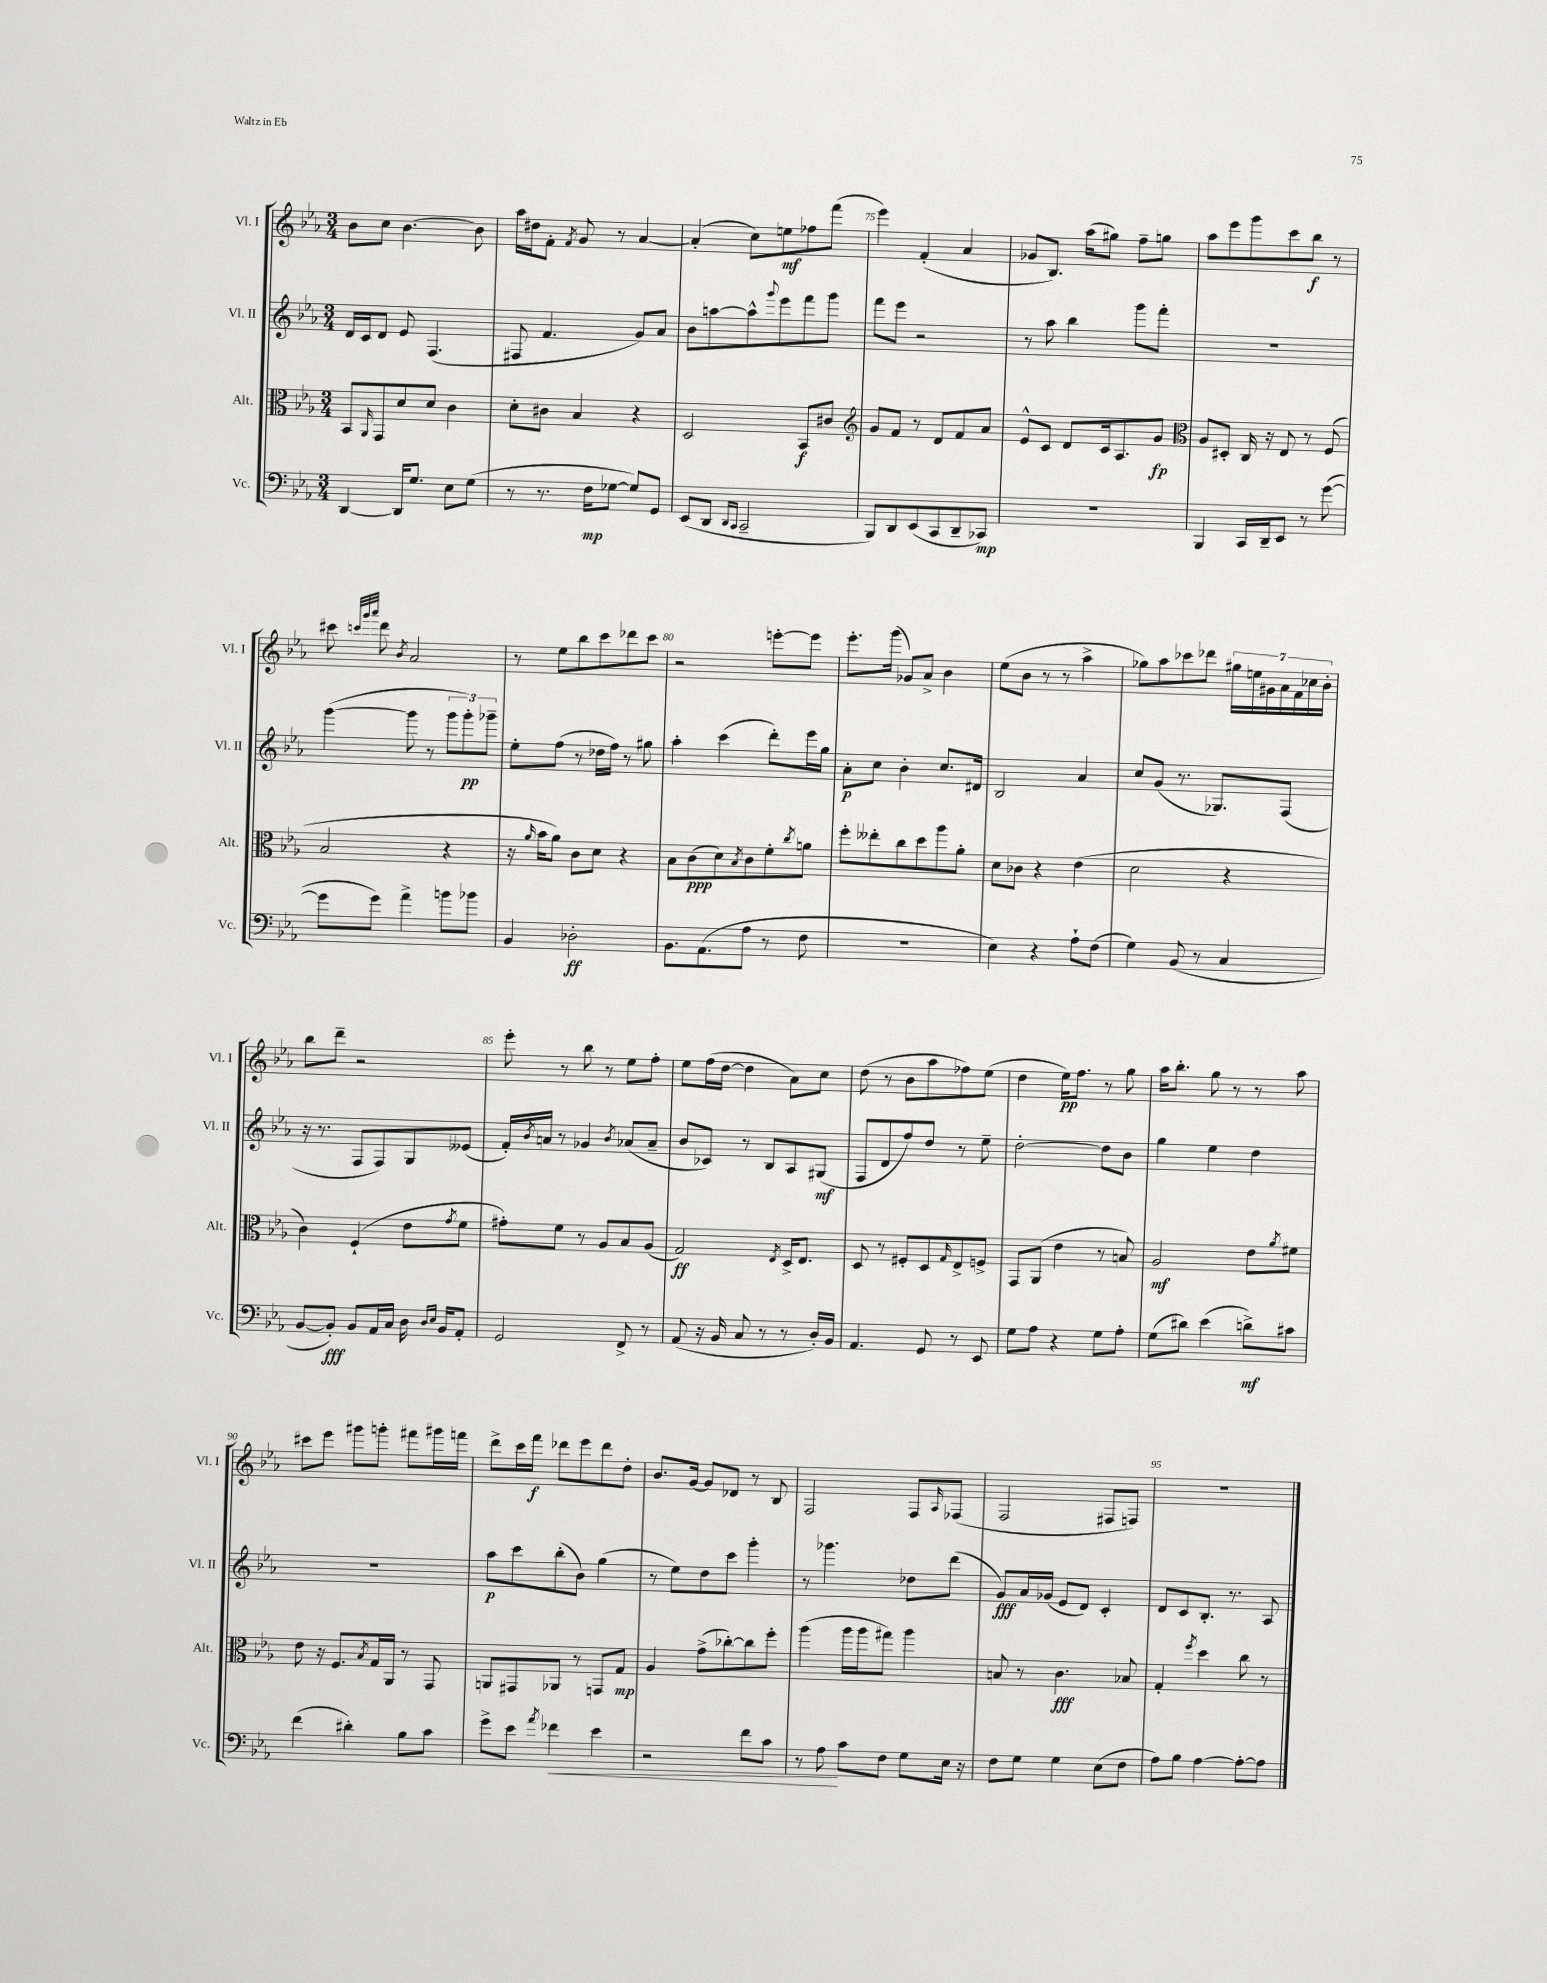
<<
\new StaffGroup <<
\new Staff = "s0" \with { instrumentName = "Vl. I" shortInstrumentName = "Vl. I" } {
    \clef treble \key ees \major \numericTimeSignature \time 3/4
    bes'8 c''8 bes'4.~ bes'8 |
    aes''16 dis''16 f'8-. \acciaccatura { f'8 } g'8 r8 aes'4~ |
    aes'4-.( c''8) e''8\mf fes''8 f'''8( |
    ees'''4) f'4-.( aes'4 |
    ges'8 bes8.) aes''16( gis''8) f''8-- g''8 |
    aes''8 ees'''8 g'''8 c'''8 bes''8\f r8 |
    cis'''8 \grace { c'''32 g'''32 aes'''32 } d'''8 \acciaccatura { bes'8 } aes'2 |
    r8 ees''8 bes''8 c'''8 des'''8 c'''8 |
    r2 e'''8~-. e'''8 |
    ees'''8.-. g'''16( ges'8) aes'8-> bes'4 |
    ees''8( bes'8 r8 r8 aes''4-> |
    ges''8) aes''8 ces'''8 des'''8 \tuplet 7/4 { gis''16 e''16 gis'16 aes'16 f'16 ces''16 bes'16-. } |
    bes''8 d'''8-- r2 |
    ees'''8-. r8 bes''8 r8 ees''8 f''8-. |
    ees''8 f''16( d''16~ d''4 aes'8) c''8 |
    d''8( r8 bes'8 aes''8 fes''8) ees''8( |
    d''4 ees''16\pp) f''8. r8 g''8 |
    aes''16 bes''8.-. g''8 r8 r8 aes''8 |
    cis'''8 ees'''8 gis'''8 g'''8-. fis'''8 gis'''16 f'''16 |
    d'''8-> c'''16 f'''16\f des'''8 ees'''8 des'''8 d''8-. |
    bes'8. g'16~ g'8 des'8 r8 bes8 |
    f2 f8 \grace { aes16 } fes8( |
    f2 fis8 f8) |
    R2. \bar "|." |
}
\new Staff = "s1" \with { instrumentName = "Vl. II" shortInstrumentName = "Vl. II" } {
    \clef treble \key ees \major \numericTimeSignature \time 3/4
    d'16 c'16 d'8 ees'8 f4.( |
    fis8 f'4. g'8) aes'8 |
    bes'8 a''8~ a''8-^ \appoggiatura { g'''8 } ees'''8 f'''8 g'''8 |
    f'''8 ees'''8 r2 |
    r8 aes''8 bes''4 g'''8 f'''8-. |
    R2. |
    g'''4~( g'''8 r8 \tuplet 3/2 { g'''8 g'''8-.\pp) ges'''8-- } |
    ees''8-. f''8( r8 des''16 f''16) r8 gis''8 |
    aes''4-. c'''4( d'''8-.) ees'''16 g''16 |
    aes'8-.\p c''8 bes'4-. c''8. dis'16 |
    bes2 aes'4 |
    c''8 g'8( r8. ges8.) f8( |
    r16 r8. f8 f8) g8 eeses'8( |
    f'16-.) \acciaccatura { bes'8 } a'16 r8 ges'4 \acciaccatura { bes'8 } aes'8( aes'8-- |
    bes'8 ces'8) r8 bes8 aes8 gis8\mf( |
    f8 d'8 f''8) d''8 r8 ees''8-- |
    d''2~-. d''8 bes'8 |
    g''4 ees''4 d''4 |
    R2. |
    aes''8\p c'''8 bes''8-.( bes'8) g''4( |
    r8 ees''8) d''8 c'''8 g'''4-. |
    r8 ges'''4. des''8 d'''8( |
    g'8\fff) aes'16 ges'16( ees'8 d'8) c'4-. |
    d'8 c'8 bes8.-. r8. aes8 \bar "|." |
}
\new Staff = "s2" \with { instrumentName = "Alt." shortInstrumentName = "Alt." } {
    \clef alto \key ees \major \numericTimeSignature \time 3/4
    bes,8 \grace { aes,16 } g,8 d'8 d'8 c'4 |
    d'8-. cis'8 bes4 r4 |
    d2 bes,8\f cis'8 |
    \clef treble g'8 f'8 r8 d'8 f'8 aes'8 |
    ees'8-^ c'8 d'8 c'16 aes8. g'8\fp |
    \clef alto aes8 dis8-. c16 r16 ees8 r8 f8( |
    bes2 r4 |
    r16 \grace { aes'16 } bes'16 aes'8) c'8 d'8 r4 |
    bes8 c'8\ppp( d'8) \acciaccatura { bes8 } c'8 f'8-. \acciaccatura { c''8 } a'8 |
    f''8-. eeses''8-. c''8 d''8 aes''8 aes'8-. |
    d'8 ces'8 r4 ees'4( |
    d'2 r4 |
    c'4) f4-!( ees'8 \acciaccatura { g'8 } f'8 |
    gis'8-.) f'8 r8 aes8 bes8 aes8( |
    g2\ff) \acciaccatura { ees8 } d16-> ees8. |
    d8 r8 fis8-. d8 \grace { g16 } ees8-> f8-> |
    g,8 aes,8( ees'4 r8 b8) |
    aes2\mf ees'8 \acciaccatura { aes'8 } fis'8 |
    ees'8 r16 f8. \acciaccatura { bes8 } g16 aes,16 r8 g,8 |
    a,8 gis,8 aes,8 r8 g,8 g8\mp |
    aes4 g'8->( ces''8~-.) ces''8 f''8-. |
    aes''4( aes''16 aes''16 gis''8) aes''4 |
    b8 r8 c'4.\fff bes8 |
    g4-. \acciaccatura { f''8 } d''4 c''8 r8 \bar "|." |
}
\new Staff = "s3" \with { instrumentName = "Vc." shortInstrumentName = "Vc." } {
    \clef bass \key ees \major \numericTimeSignature \time 3/4
    d,4~ d,16 g8. ees8 g8( |
    r8 r8. f16\mp ges8~ ges8) g,8 |
    ees,8( d,8 \grace { d,16 c,16 } c,2-- |
    bes,,8) d,8 ees,8( c,8 d,8-- ces,8\mp) |
    R2. |
    bes,,4 c,16 d,16-- ees,8 r8 g'8~( |
    g'8 g'8) aes'4-> b'8 bes'8 |
    bes,4 des2-.\ff |
    bes,8. aes,8.( aes8 r8 f8 |
    R2. |
    ees4) r4 aes8-! f8( |
    g4) bes,8( r8 c4 |
    bes,8~ bes,8-.\fff) bes,8 aes,16 c16 d16 \grace { d16 ees16 } bes,16 aes,8-. |
    g,2 f,8-> r8 |
    aes,8( r16 bes,16 c8 r8 r8 d16-.) bes,16 |
    aes,4. g,8 r8 ees,8 |
    g8 aes8 r4 g8 aes8-. |
    g8( dis'8) ees'4( d'8->\mf) cis'8 |
    f'4( dis'4-.) bes8 c'8 |
    g'8-> ees'8 \acciaccatura { aes'8 } fes'4\< ees'4 |
    r2 f'8 c'8 |
    r8 aes8\! c'8 f8 g8 ees16 r16 |
    f8 g8 g4 ees8( f8 |
    aes8) bes8 aes4~ aes8~-. aes8 \bar "|." |
}
>>
>>
\layout { \context { \Score currentBarNumber = #72 \override BarNumber.break-visibility = ##(#f #t #t) barNumberVisibility = #(every-nth-bar-number-visible 5) } }
